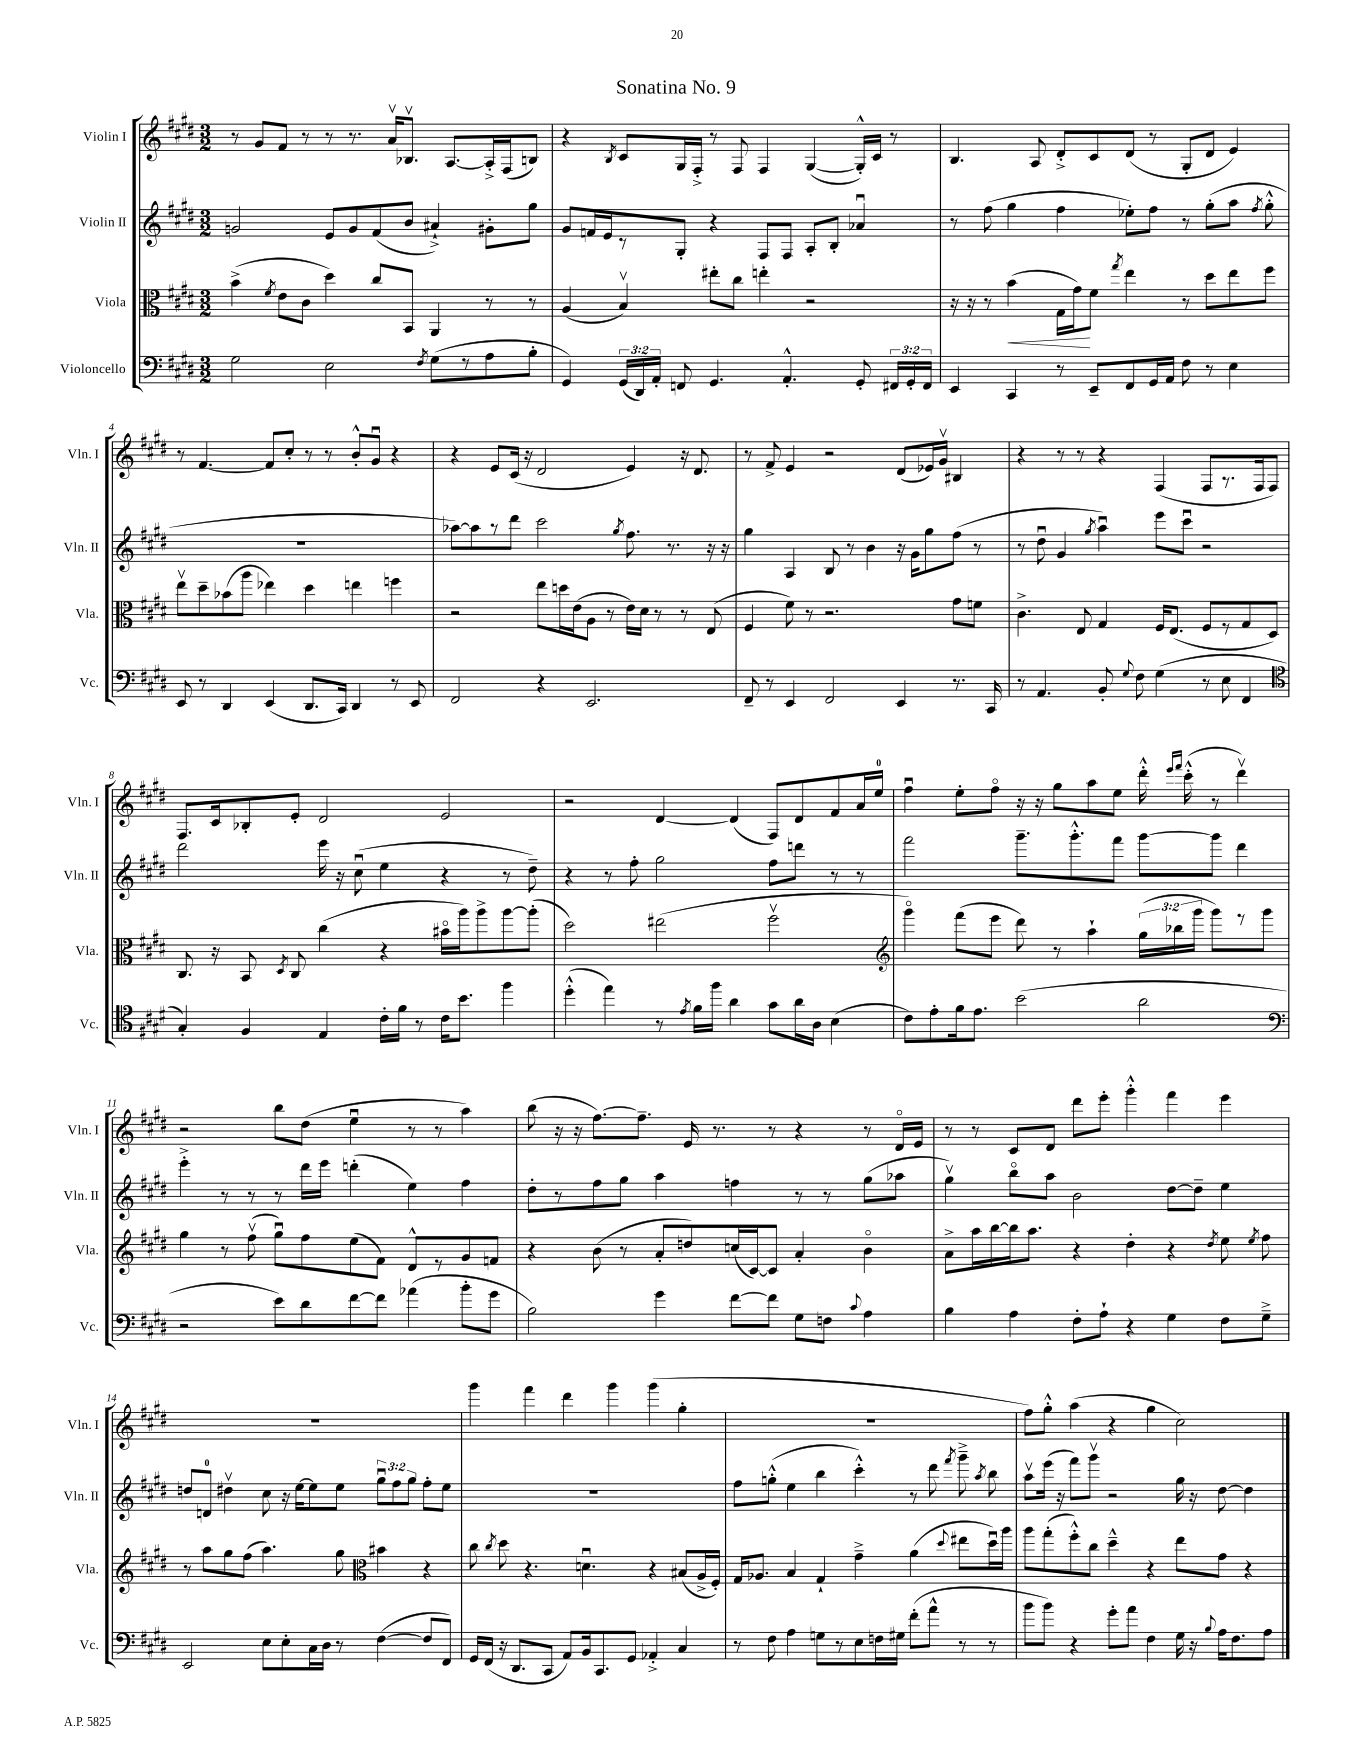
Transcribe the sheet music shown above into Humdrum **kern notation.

**kern	**kern	**kern	**kern
*staff4	*staff3	*staff2	*staff1
*clefF4	*clefC3	*clefG2	*clefG2
*k[f#c#g#d#]	*k[f#c#g#d#]	*k[f#c#g#d#]	*k[f#c#g#d#]
*M3/2	*M3/2	*M3/2	*M3/2
2G#	(4b^	2g	8r
.	.	.	8g#
.	8qf#	.	.
.	8e	.	8f#
.	8c#	.	8r
2E	4dd#)	8e	8r
.	.	8g	8.r
.	8cc#	(8f#	.
.	.	.	16av
.	8BB	8b	8.B-v
8qF#	.	.	.
(8G#	4AA	4a#`^)	.
.	.	.	[8.A
8r	.	.	.
8A	8r	8g#'	16A'^]
.	.	.	(16F#
8B'	8r	8gg#	8B)
=	=	=	=
4GG#)	(4A	8g#	4r
.	.	16f	.
.	.	16e	.
.	.	.	8qB
(24GG#	4Bv)	8r	8c#
24DD#)	.	.	.
24AA'	.	.	.
8FF	.	8G#'	16G#
.	.	.	16F#'^
4.GG#	8ee#'	4r	8r
.	8cc#	.	8F#
.	4ee'	8F#	4F#
4.AA'^^	.	8F#	.
.	2r	8A'	([4G#
.	.	8B'	.
8GG#'	.	4a-u	16G#'^^])
.	.	.	16c#
24FF#	.	.	8r
24GG#'	.	.	.
24FF#	.	.	.
=	=	=	=
4EE	16r	8r	4.B
.	16r	.	.
.	8r	(8ff#	.
4CC#	(4b	4gg#	.
.	.	.	8A
8r	16G#	4ff#	8d#'^
.	16g#)	.	.
8EE~	8f#	.	8c#
.	8qgg#	.	.
8FF#	4ee	8ee-')	(8d#
16GG#	.	8ff#	8r
16AA	.	.	.
8F#	8r	8r	8G#'
8r	8dd#	(8gg#'	8d#
4E	8ee	8aa	4e)
.	.	8qff#	.
.	8ff#	8gg#'^^	.
=	=	=	=
8EE	8eev	1.r	8r
8r	8dd#~	.	[4.f#
4DD#	(8b-	.	.
.	8aa	.	.
(4EE	4ee-)	.	8f#]
.	.	.	8cc#'
8.DD#	4dd#	.	8r
.	.	.	8r
16CC#)	.	.	.
4DD#	4ee	.	8b'^^
.	.	.	8g#u
8r	4ff	.	4r
8EE	.	.	.
=	=	=	=
2FF#	2r	[8aa-)	4r
.	.	8aa-]	.
.	.	8r	8e
.	.	8ddd#	(16c#
.	.	.	16r
4r	8ee	2ccc#	2d#
.	16dd	.	.
.	(16e	.	.
2.EE	8A	.	.
.	8r	.	.
.	.	8qgg#	.
.	16e)	8.ff#	4e)
.	16d#	.	.
.	8r	.	.
.	.	8.r	.
.	8r	.	16r
.	.	.	8.d#
.	(8E	16r	.
.	.	16r	.
=	=	=	=
8FF#~	4F#	4gg#	8r
8r	.	.	8f#^
4EE	8f#)	4A	4e
.	8r	.	.
2FF#	2.r	8B	2r
.	.	8r	.
.	.	4b	.
4EE	.	16r	(8d#
.	.	16g#	.
.	.	8gg#	16e-)
.	.	.	16g#v
8.r	8g#	(8ff#	4B#
.	8f	8r	.
16CC#	.	.	.
=	=	=	=
8r	4.c#^	8r	4r
4.AA	.	8dd#u	.
.	.	4g#	8r
.	8E	.	8r
.	.	8qgg#	.
8BB'	4G#	4aau)	4r
8qqG#	.	.	.
8F#	.	.	.
(4G#	16F#	8eee	(4F#
.	(8.E	.	.
.	.	8ccc#u	.
8r	8F#	2r	8F#
8E	8r	.	8.r
4FF#	8G#	.	.
.	.	.	16F#
.	8D#)	.	8F#)
=	=	=	=
*clefC4	*	*	*
4G#')	8.C#	2ddd#	8.F#
.	16r	.	16c#
4F#	8BB	.	8B-'
.	8qD#	.	.
.	8C#	.	8e'
4E	(4cc#	16eee	2d#
.	.	16r	.
.	.	(8cc#u	.
16c#'	4r	4ee	.
16f#	.	.	.
8r	.	.	.
16c#	16b#o	4r	2e
8.b	16aa)	.	.
.	8aa^	.	.
4ff#	[8aa	8r	.
.	(8aa']	8dd#~)	.
=	=	=	=
(4dd#'^^	2dd#)	4r	2r
4ee)	.	8r	.
.	.	8ff#'	.
8r	(2ee#	2gg#	[4d#
8qe	.	.	.
16f#	.	.	.
16ff#	.	.	.
4a	.	.	(4d#]
8g#	2ff#v	8ff#	8F#)
16a	.	8ddd	8d#
16A	.	.	.
(4B	.	8r	8f#
.	.	8r	16a
.	.	.	16ee
=	=	=	=
*	*clefG2	*	*
8c#)	4ggg#o)	2fff#	4ff#u
8e'	.	.	.
16f#	(8fff#	.	8ee'
8.e	.	.	.
.	8eee	.	8ff#o
(2b	8ddd#)	8.ggg#~	16r
.	.	.	16r
.	8r	.	8gg#
.	.	8.ggg#'^^	.
.	4aa`	.	8aa
.	.	8fff#	8ee
2a	(24gg#	[8ggg#	16ddd#'^^
.	24bb-	.	.
.	.	.	16qqeee
.	.	.	16qqfff#
.	.	.	(16ccc#'^^
.	24ggg#	.	.
.	8ggg#)	8ggg#]	8r
.	8r	4ddd#	4ddd#v)
.	8ggg#	.	.
=	=	=	=
*clefF4	*	*	*
2r	4gg#	4eee'^	2r
.	8r	8r	.
.	(8ff#v	8r	.
8e)	8gg#u)	8r	8bb
8d#	8ff#	16ddd#	(8dd#
.	.	16eee	.
[8f#	(8ee	(4ddd'	4eeu
8f#]	8f#)	.	.
(4a-	8d#^^	4ee)	8r
.	8r	.	8r
8b'	8g#	4ff#	4aa)
8g#	8f	.	.
=	=	=	=
2B)	4r	8dd#'	(8bb
.	.	8r	16r
.	.	.	16r
.	(8b	8ff#	[8.ff#)
.	8r	8gg#	.
.	.	.	8.ff#~]
4g#	8a'	4aa	.
.	8dd)	.	16e
.	.	.	8.r
[8f#	(16cc	4ff	.
.	[16c#)	.	.
8f#]	8c#]	.	8r
8G#	4a'	8r	4r
8F	.	8r	.
8qqc#	.	.	.
4A	4bo	(8gg#	8r
.	.	8aa-	16d#o
.	.	.	16e
=	=	=	=
4B	8a^	4gg#v)	8r
.	16aa	.	8r
.	[16bb	.	.
4A	16bb]	8bbo	8c#
.	8.aa	.	.
.	.	8aa	8d#
8F#'	4r	2b	8ddd#
8A`	.	.	8eee'
4r	4dd#'	.	4ggg#'^^
4G#	4r	[8dd#	4fff#
.	.	8dd#~]	.
.	8qdd#	.	.
8F#	8ee	4ee	4eee
.	8qee	.	.
8G#~^	8ff#	.	.
=	=	=	=
2EE	8r	8dd	1.r
.	8aa	8d	.
.	8gg#	4dd#v	.
.	(8ff#	.	.
8E	4.aa)	8cc#	.
8E'	.	16r	.
.	.	[16ee	.
16C#	.	8ee]	.
16D#	.	.	.
8r	8gg#	8ee	.
*	*clefC3	*	*
([4F#	4b#	12gg#u	.
.	.	12ff#	.
.	.	12gg#	.
8F#]	4r	8ff#'	.
8FF#)	.	8ee	.
=	=	=	=
16GG#	8cc#	1.r	4ggg#
(16FF#	.	.	.
.	8qcc#	.	.
16r	8dd#	.	.
8.DD#	.	.	.
.	4.r	.	4fff#
8CC#	.	.	.
8AA)	.	.	4ddd#
16BB	4.du	.	.
8.CC#	.	.	.
.	.	.	4ggg#
8GG#	.	.	.
4AA-'^	4r	.	(4ggg#
4C#	(8B#	.	4gg#'
.	16A^	.	.
.	16F#')	.	.
=	=	=	=
8r	16G#	8ff#	1.r
.	8.A-	.	.
8F#	.	(8gg'^^	.
4A	4B	4ee	.
8G	4G#`	4bb	.
8r	.	.	.
8E	4g#~^	4ccc#'^^)	.
16F	.	.	.
16G#	.	.	.
(8f#'	(4a	8r	.
8a^^	.	8ddd#	.
.	8qqdd#	8qfff#	.
8r	8ee#	8ggg#~^	.
.	.	8qaa	.
8r	16dd#u)	8bb	.
.	16aa	.	.
=	=	=	=
8b	8aa	8aav	8ff#)
8b)	(8gg#'	(16eee	8gg#'^^
.	.	16r	.
4r	8ff#'^^)	8fff#)	(4aa
.	8cc#	8ggg#v	.
8g#'	4dd#~^^	2r	4r
8a	.	.	.
4F#	4r	.	4gg#
16G#	8ee	16gg#	2cc#)
16r	.	16r	.
8qqB	.	.	.
16A	8g#	[8dd#	.
8.F#	.	.	.
.	4r	4dd#]	.
8A	.	.	.
==	==	==	==
*-	*-	*-	*-
